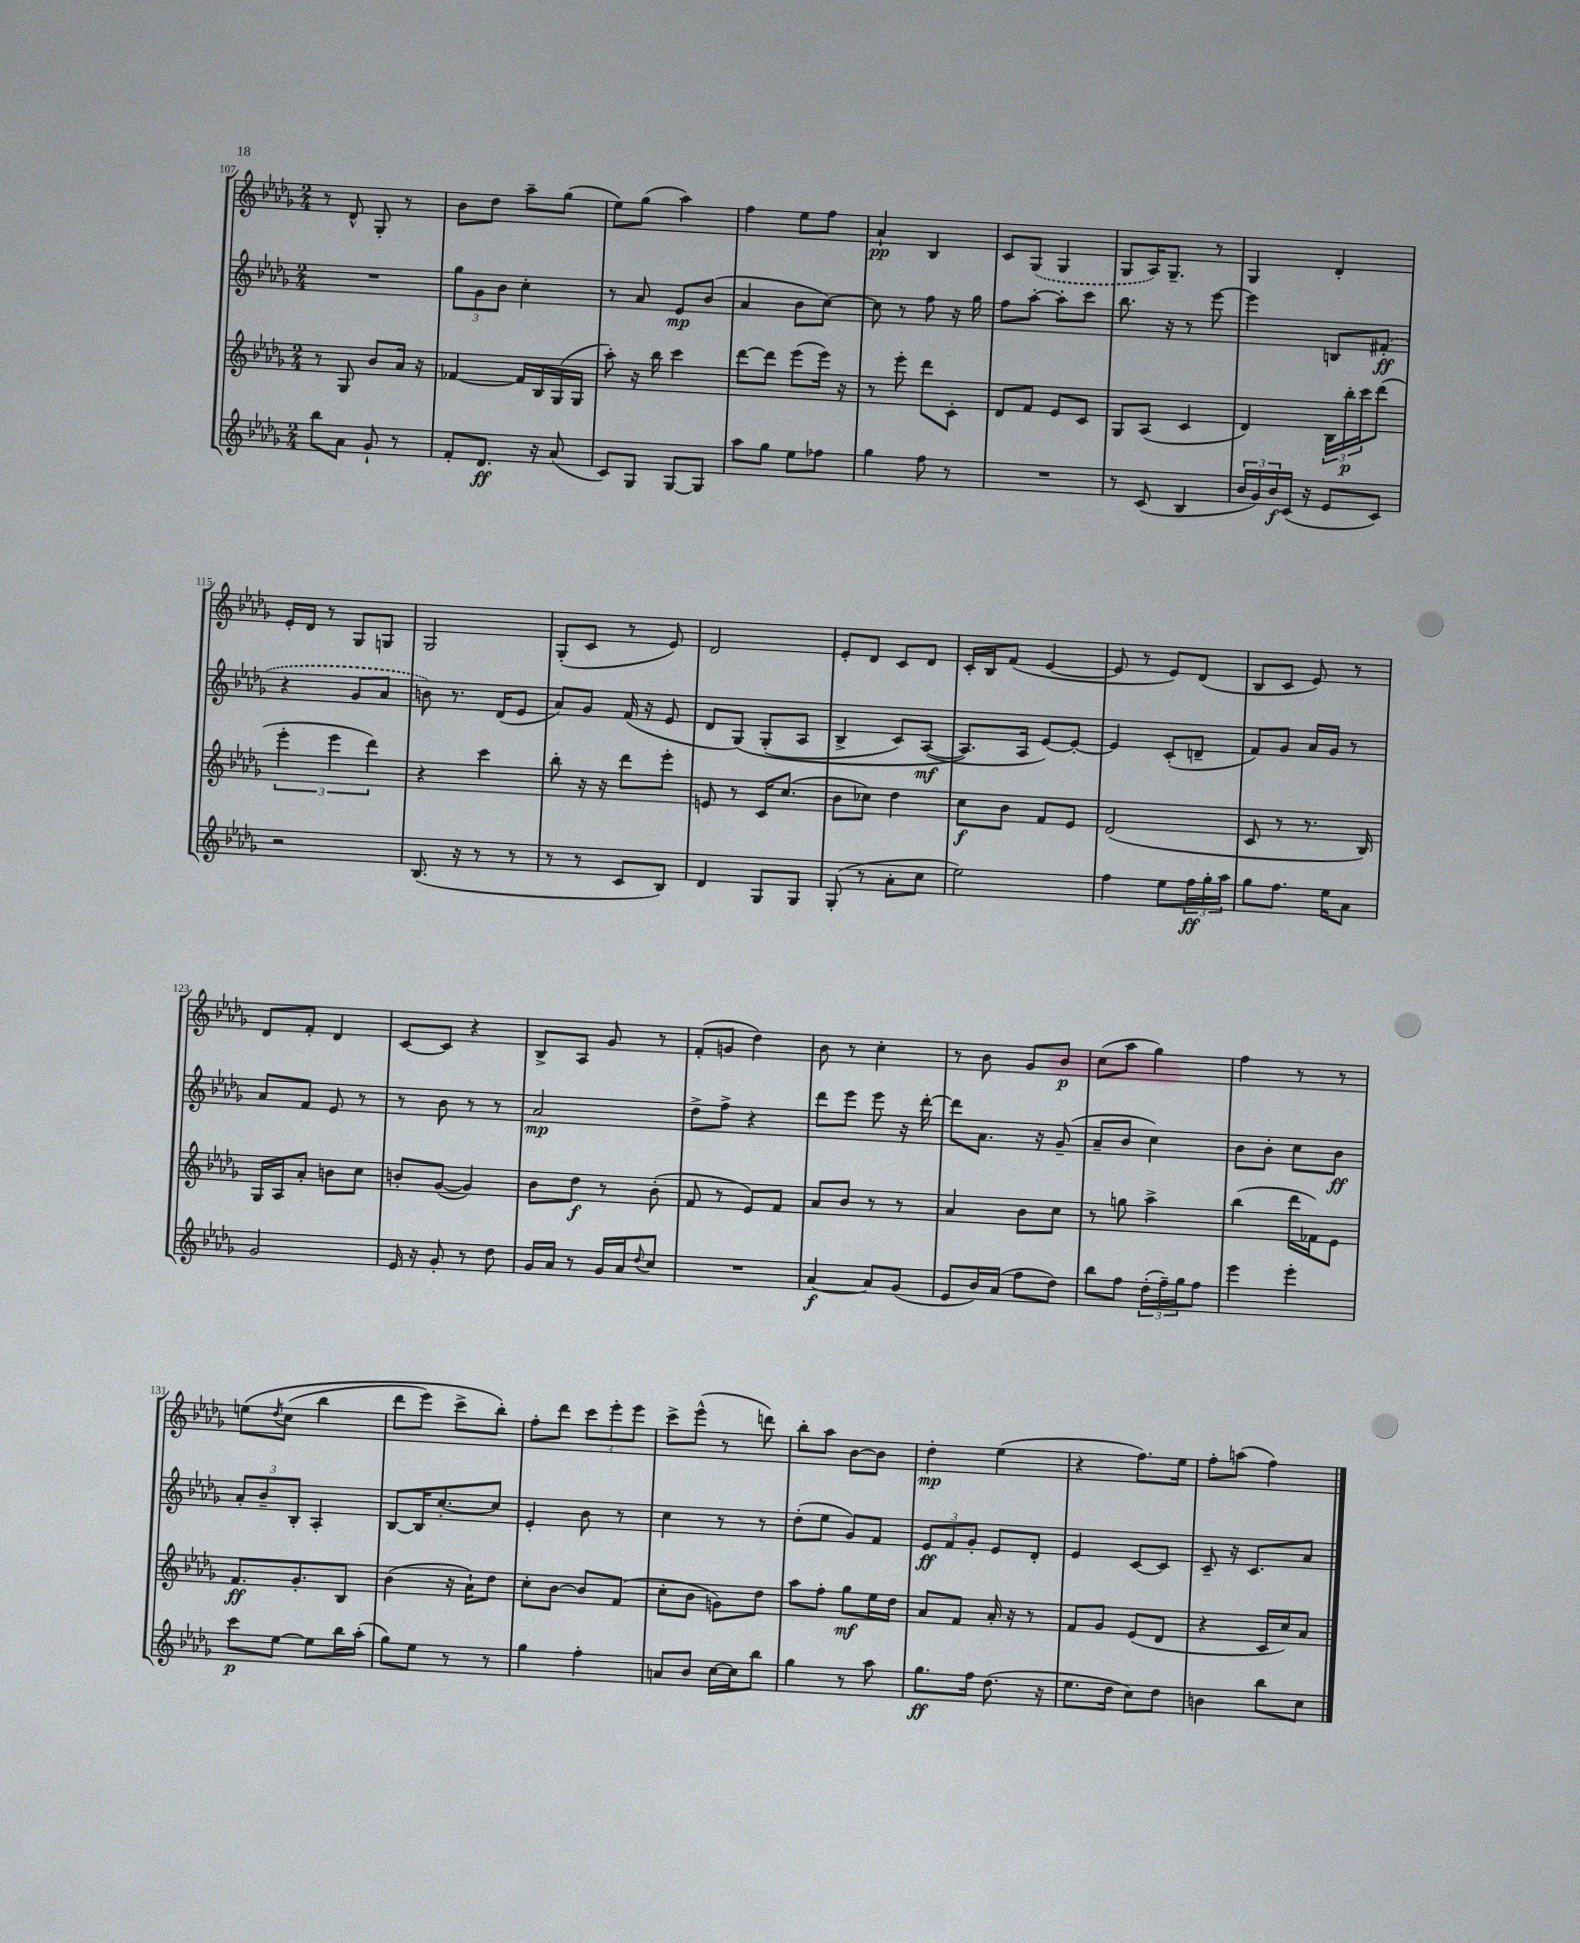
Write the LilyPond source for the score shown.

<<
\new StaffGroup <<
\new Staff = "s0" {
    \clef treble \key des \major \numericTimeSignature \time 2/4
    r8 des'8-^ ges8-. r8 |
    bes'8 des''8 aes''8-- ges''8( |
    ees''8) ges''8( aes''4) |
    f''4 ees''8 f''8 |
    aes'4-!\pp bes4 |
    c'8 \once \slurDashed ges8( ges4 |
    ges8 aes16) ges8.-- r8 |
    ges4 des'4-. |
    ees'16-. des'16 r8 ges8 g8 |
    ges2 |
    ges8-.( c'8 r8 ees'8) |
    des'2 |
    ees'8-. des'8 c'8 des'8 |
    c'16-. bes16 f'8( ees'4~ |
    ees'8 r8 ees'8) des'8( |
    bes8 c'8 ees'8) r8 |
    des'8 f'8-. des'4 |
    c'8~ c'8 r4 |
    bes8-> aes8 ges'8 r8 |
    f'8-.( g'8 des''4) |
    bes'8 r8 c''4-. |
    r8 bes'8 ges'8 bes'8\p |
    c''8( aes''8 ges''4) |
    f''4 r8 r8 |
    e''8\( \acciaccatura { des''8 } c''8( bes''4 |
    des'''8 ees'''8) c'''8-> bes''8-.\) |
    f''8-. des'''8 \tuplet 3/2 { c'''8 ees'''8-. ees'''8 } |
    c'''8-> ees'''8-^( r8 d'''8) |
    bes''8-. aes''8 bes'8~ bes'8 |
    des''4-.\mp ees''4( |
    r4 f''8.) ees''16 |
    f''8-. a''8( f''4) \bar "|." |
}
\new Staff = "s1" {
    \clef treble \key des \major \numericTimeSignature \time 2/4
    R2 |
    \tuplet 3/2 { ges''8 ges'8 bes'8 } c''4-. |
    r8 aes'8 ees'8\mp bes'8( |
    aes'4 bes'8 c''8~) |
    c''8 r8 f''8 r16 ges''16 |
    f''8 aes''8~-. aes''8-. c'''8 |
    bes''8. r16 r8 ees'''8~ |
    ees'''4 b8 \once \slurDashed fis'8-.\ff( |
    r4 ges'8 aes'8 |
    b'8) r8. des'16( ees'8 |
    aes'8) ges'8 f'16( r16 ees'8 |
    des'8 ges8)\( ges8-.( aes8 |
    bes4-> c'8) aes8~\mf( |
    aes8.\) aes16 ees'8~) ees'8~-. |
    ees'4 c'8-.( d'8-- |
    f'8) ges'8 aes'16 ges'16 r8 |
    aes'8 f'8 ees'8 r8 |
    r8 bes'8 r8 r8 |
    aes'2\mp |
    des''8-> f''8-> r4 |
    des'''8 ees'''8 ees'''8 r16 des'''16~-. |
    des'''8 aes'8. r16 ges'8--( |
    aes'8-- bes'8 c''4) |
    bes'8 bes'8-. c''8 bes'8\ff |
    \tuplet 3/2 { aes'8-. bes'8-- bes8-. } aes4-. |
    bes8~ bes16 c''8.~-. c''8 |
    ees'4-. bes'8 r8 |
    c''4 r8 r8 |
    des''8-.( ees''8 ges'8) f'8 |
    \tuplet 3/2 { ees'8\ff f'8 ges'8-. } ees'8 des'8-. |
    ees'4 c'8~ c'8 |
    c'8-- r16 c'8. aes'8 \bar "|." |
}
\new Staff = "s2" {
    \clef treble \key des \major \numericTimeSignature \time 2/4
    r8 ges8 bes'8 aes'16 r16 |
    fes'4~ fes'16 bes16 ges16( ges16 |
    aes''8-.) r16 bes''16 c'''4 |
    des'''8~ des'''8 ees'''8( ees'''16) r16 |
    r8 ees'''8-. des'''8 c'8-. |
    des'8 f'8 ees'8 c'8 |
    ges8 aes8( c'4 |
    des'4) \tuplet 3/2 { bes16 bes''16-.\p c'''16 } des'''8( |
    \tuplet 3/2 { ees'''4-. ees'''4 des'''4) } |
    r4 c'''4 |
    bes''8-. r16 r16 des'''8 ees'''8-. |
    e'8 r8 c'16 c''8.( |
    bes'8 ces''8) des''4 |
    c''8\f bes'8 f'8 ees'8 |
    des'2( |
    c'8 r8 r8. bes16) |
    ges16 aes16 aes'8-. b'8 c''8 |
    b'8-. ges'8~( ges'4) |
    bes'8 des''8\f r8 bes'8-.( |
    f'8 r8 ees'8) f'8 |
    aes'8 bes'8 r8 r8 |
    aes'4 bes'8 c''8 |
    r8 g''8 aes''4-> |
    bes''4( des'''16 fes'16) ees'8 |
    f'8.\ff ges'8.-. bes8 |
    bes'4( r16 aes'16-!) des''8 |
    c''8-. bes'8~ bes'8 f'8( |
    c''8-. bes'8 g'8) des''8 |
    aes''8 f''8-. ges''8\mf ees''16 des''16 |
    aes'8 f'8 aes'16-. r16 r8 |
    f'8 ges'8 ees'8( des'8 |
    r4 c'16 c''16) aes'8 \bar "|." |
}
\new Staff = "s3" {
    \clef treble \key des \major \numericTimeSignature \time 2/4
    bes''8 aes'8 ges'8-! r8 |
    f'8-. des'8.\ff r16 aes'8( |
    c'8) ges8 ges8~ ges8 |
    aes''8 ges''8 ees''8 fes''8 |
    ges''4 f''8 r8 |
    R2 |
    r8 c'8( bes4 |
    \tuplet 3/2 { bes'16 ges'16) bes'16\f } c'16( r16 ees'8 c'8) |
    r2 |
    bes8.( r16 r8 r8 |
    r8 r8 c'8 bes8) |
    des'4 ges8 ges8 |
    ges8-.( r8 aes'8-. c''8 |
    ees''2) |
    f''4 ees''8 \tuplet 3/2 { f''16\ff ges''16-. aes''16 } |
    ges''8 f''8. ees''16 aes'8 |
    ges'2 |
    ees'16 r16 ges'8-. r8 des''8 |
    ges'16 aes'16 r8 ges'16 aes'16 \appoggiatura { des''8 } c''8 |
    R2 |
    aes'4~\f aes'8 ges'8( |
    ees'8 bes'16) aes'16( f''8 des''8) |
    bes''8 f''8 \tuplet 3/2 { des''16-.( f''16--) ges''16 } f''8 |
    ees'''4 ees'''4-. |
    c'''8\p ees''8~ ees''8 bes''16 aes''16-.( |
    ges''8) ees''8 r8 r8 |
    ges''4 f''4-. |
    a'8 bes'8 c''16~ c''16 bes''8 |
    ges''4 r8 aes''8 |
    ges''8.\ff f''16 des''8.( r16 |
    ees''8. des''16 c''8) des''8 |
    b'4 bes''8 c''8 \bar "|." |
}
>>
>>
\layout { \context { \Score currentBarNumber = #107 } }
